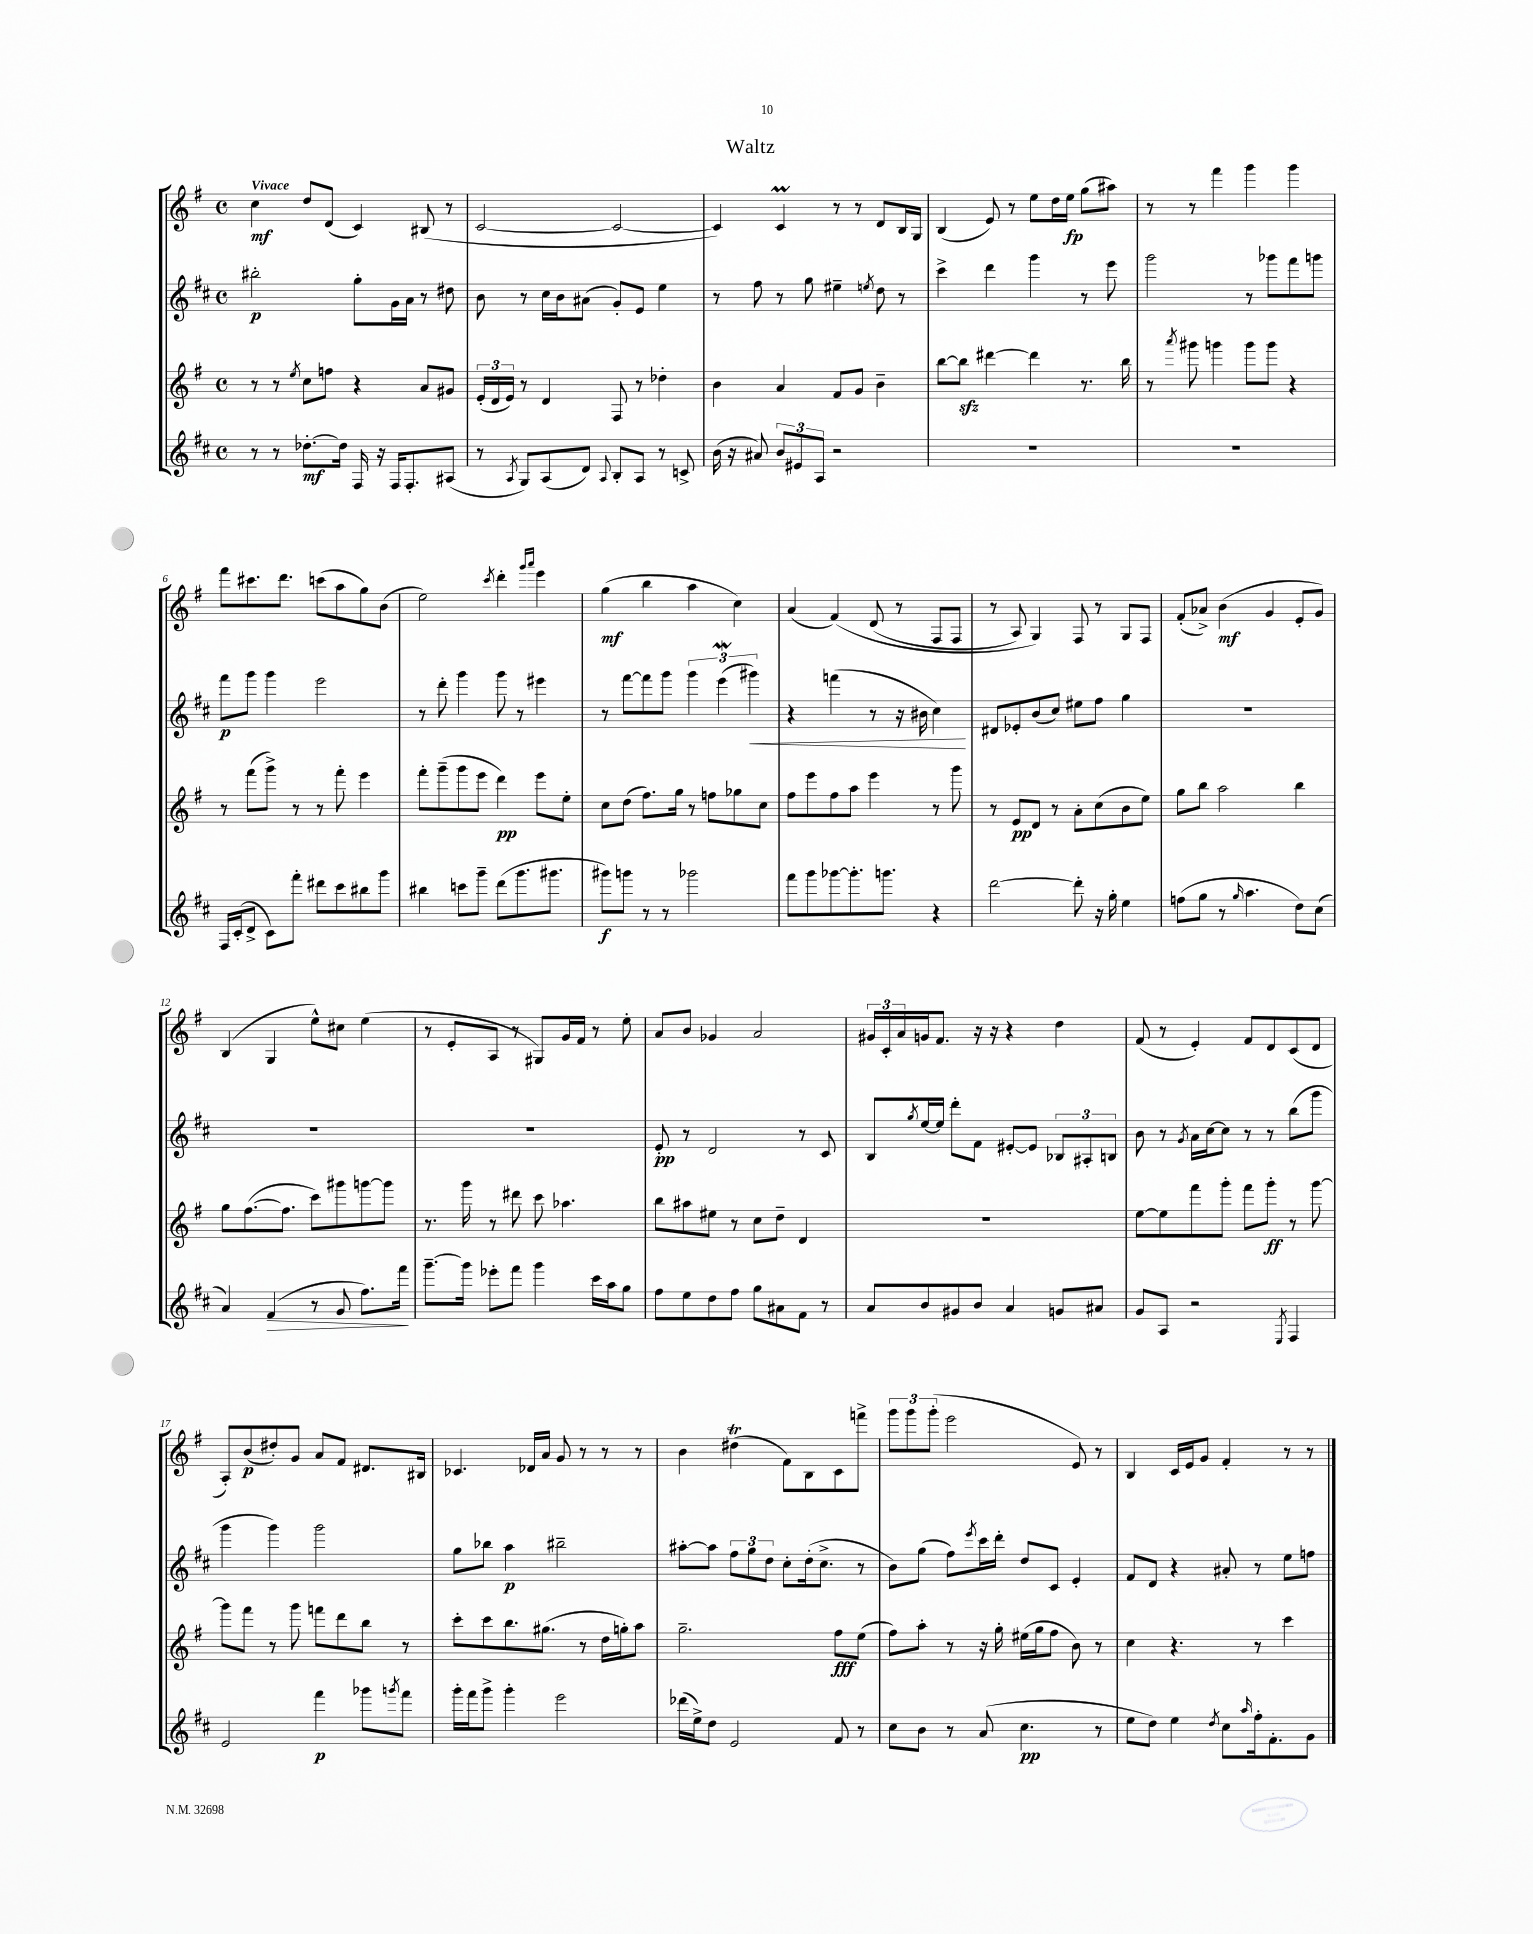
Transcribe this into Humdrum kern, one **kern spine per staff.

**kern	**dynam	**kern	**dynam	**kern	**dynam	**kern	**dynam
*part4	*part4	*part3	*part3	*part2	*part2	*part1	*part1
*staff4	*staff4	*staff3	*staff3	*staff2	*staff2	*staff1	*staff1
*clefG2	*	*clefG2	*	*clefG2	*	*clefG2	*
*k[f#c#]	*	*k[f#]	*	*k[f#c#]	*	*k[f#]	*
*M4/4	*	*M4/4	*	*M4/4	*	*M4/4	*
*met(c)	*	*met(c)	*	*met(c)	*	*met(c)	*
=1	=1	=1	=1	=1	=1	=1	=1
!	!	!	!	!	!	!LO:TX:a:B:t=Vivace	!
8r	.	8r	.	2bb#X'\	p	4cc\	mf
8r	.	8r	.	.	.	.	.
.	.	8qee/	.	.	.	.	.
[8.dd-X'\L	mf	8cc\L	.	.	.	8dd/L	.
.	.	8ffn\J	.	.	.	(8d/J	.
16dd-\Jk]	.	.	.	.	.	.	.
16F#/	.	4r	.	8gg'\L	.	4c/)	.
16r	.	.	.	.	.	.	.
16F#/KL	.	.	.	16g\L	.	.	.
8.F#'/	.	.	.	16a\JJ	.	.	.
.	.	8a/L	.	8r	.	(8B#X/	.
(8A#X/J	.	8g#X/J	.	8dd#X\	.	8r	.
=2	=2	=2	=2	=2	=2	=2	=2
8r	.	(24e'/LL	.	8b\	.	[2c/	.
.	.	24d/	.	.	.	.	.
.	.	24e/JJ)	.	.	.	.	.
8qA/	.	.	.	.	.	.	.
8G/L)	.	8r	.	8r	.	.	.
(8A/	.	4d/	.	16cc#\LL	.	.	.
.	.	.	.	16b\J	.	.	.
8d/J)	.	.	.	(8a#X\J	.	.	.
8qqA/	.	.	.	.	.	.	.
8B'/L	.	8F#/	.	8g'/L)	.	2c/_	.
8A/J	.	8r	.	8e/J	.	.	.
8r	.	4dd-X'\	.	4ee\	.	.	.
8cn^/	.	.	.	.	.	.	.
=3	=3	=3	=3	=3	=3	=3	=3
(16b\	.	4b\	.	8r	.	4c/])	.
16r	.	.	.	.	.	.	.
8a#X/)	.	.	.	8ff#\	.	.	.
12b/L	.	4a/	.	8r	.	4cM/	.
12e#X/	.	.	.	.	.	.	.
.	.	.	.	8gg\	.	.	.
12A/J	.	.	.	.	.	.	.
2r	.	8f#/L	.	4ee#X~\	.	8r	.
.	.	8g/J	.	.	.	8r	.
.	.	.	.	8qeen/	.	.	.
.	.	4b~\	.	8dd\	.	8d/L	.
.	.	.	.	8r	.	16B/L	.
.	.	.	.	.	.	16G/JJ	.
=4	=4	=4	=4	=4	=4	=4	=4
1r	.	[8bb\L	.	4ccc#^\	.	(4B/	.
.	.	8bbzz\J]	.	.	.	.	.
.	.	[4ddd#X\	.	4ddd\	.	8e/)	.
.	.	.	.	.	.	8r	.
.	.	4ddd#\]	.	4ggg\	.	8ee\L	.
.	.	.	.	.	.	16dd\L	.
.	.	.	.	.	.	16ee\JJ	fp
.	.	8.r	.	8r	.	(8gg\L	.
.	.	.	.	8eee\	.	8aa#X\J)	.
.	.	16bb\	.	.	.	.	.
=5	=5	=5	=5	=5	=5	=5	=5
1r	.	8r	.	2ggg\	.	8r	.
.	.	8qaaa/	.	.	.	.	.
.	.	8ggg#X\	.	.	.	8r	.
.	.	4gggn\	.	.	.	4fff#\	.
.	.	8ggg\L	.	8r	.	4ggg\	.
.	.	8ggg\J	.	8ggg-X\L	.	.	.
.	.	4r	.	8fff#\	.	4ggg\	.
.	.	.	.	8gggn\J	.	.	.
!!LO:LB:g=z
=6	=6	=6	=6	=6	=6	=6	=6
16F#/LL	.	8r	.	8fff#\L	p	8fff#\L	.
(16c#'/J	.	.	.	.	.	.	.
8d^/J	.	(8fff#\L	.	8ggg\J	.	8.ccc#X\	.
8c#\L)	.	8ggg^\J)	.	4ggg\	.	.	.
.	.	.	.	.	.	8.ddd\J	.
8fff#'\J	.	8r	.	.	.	.	.
8ddd#X\L	.	8r	.	2eee\	.	(8cccn\L	.
8ccc#\	.	8fff#'\	.	.	.	8aa\	.
8bb#X\	.	4eee\	.	.	.	8gg\)	.
8ggg\J	.	.	.	.	.	(8b\J	.
=7	=7	=7	=7	=7	=7	=7	=7
4bb#X\	.	8fff#'\L	.	8r	.	2ee\)	.
.	.	(8ggg~\	.	8ddd'\	.	.	.
8cccn\L	.	8ggg\	.	4ggg\	.	.	.
8ggg~\J	.	8eee\J	.	.	.	.	.
.	.	.	.	.	.	8qccc/	.
(8ddd\L	.	4ddd\)	pp	8ggg\	.	4ddd'\	.
8.ggg\	.	.	.	8r	.	.	.
.	.	.	.	.	.	16qqggg/LL	.
.	.	.	.	.	.	16qqaaa/JJ	.
.	.	8eee\L	.	4eee#X\	.	4eee\	.
8.ggg#X\J	.	.	.	.	.	.	.
.	.	8ee'\J	.	.	.	.	.
=8	=8	=8	=8	=8	=8	=8	=8
8ggg#X\L)	f	8cc\L	.	8r	.	(4gg\	mf
8gggn\J	.	(8dd\J	.	[8fff#\L	.	.	.
8r	.	8.ff#\L)	.	8fff#\]	.	4bb\	.
8r	.	.	.	8ggg\J	.	.	.
.	.	16gg\Jk	.	.	.	.	.
2ggg-X\	.	8r	.	6ggg\	.	4aa\	.
.	.	8ffn\L	.	.	.	.	.
.	.	.	.	(6eeeW\	.	.	.
.	.	8gg-X\	.	.	.	4cc\)	.
!	!	!	!	!	!LO:HP:b	!	!
.	.	.	.	6ggg#X\)	<	.	.
.	.	8cc\J	.	.	.	.	.
=9	=9	=9	=9	=9	=9	=9	=9
8fff#\L	.	8ff#\L	.	4r	.	(4a/	.
8ggg\	.	8eee\	.	.	.	.	.
[8ggg-X\	.	8ff#\	.	(4fffn\	.	(4f#/)	.
8.ggg-'\]	.	8aa\J	.	.	.	.	.
.	.	4eee\	.	8r	.	(8d/	.
8.gggn\J	.	.	.	.	.	.	.
.	.	.	.	16r	.	8r	.
.	.	.	.	16b#X\	.	.	.
4r	.	8r	.	4cc#\)	.	8F#/L	.
.	.	8ggg\	.	.	.	8F#/J	.
.	.	.	.	.	[	.	.
=10	=10	=10	=10	=10	=10	=10	=10
[2ddd\	.	8r	.	8d#X/L	.	8r	.
.	.	8e/L	pp	8e-X'/	.	8A/)	.
.	.	8d/J	.	(8b/	.	4G/)	.
.	.	8r	.	8cc#/J)	.	.	.
8ddd'\]	.	8a'\L	.	8ee#X\L	.	8F#/	.
16r	.	(8cc\	.	8ff#\J	.	8r	.
16gg'\	.	.	.	.	.	.	.
4ee\	.	8b\	.	4gg\	.	8G/L	.
.	.	8ee\J)	.	.	.	8F#/J	.
=11	=11	=11	=11	=11	=11	=11	=11
(8ffn\L	.	8gg\L	.	1r	.	(8f#'/L	.
8gg\J	.	8bb\J	.	.	.	8a-X^/J)	.
8r	.	2aa\	.	.	.	(4b\	mf
16qqgg/	.	.	.	.	.	.	.
4.aa\	.	.	.	.	.	.	.
.	.	.	.	.	.	4g/	.
8dd\L)	.	4bb\	.	.	.	8e'/L	.
(8cc#\J	.	.	.	.	.	8g/J)	.
!!LO:LB:g=z
=12	=12	=12	=12	=12	=12	=12	=12
4a/)	.	8gg\L	.	1r	.	(4B/	.
.	.	([8.ff#\	.	.	.	.	.
!	!LO:HP:b	!	!	!	!	!	!
(4f#/	>	.	.	.	.	4G/	.
.	.	8.ff#\J]	.	.	.	.	.
8r	.	8ccc\L)	.	.	.	8ee^^\L)	.
8g/	.	8ggg#X\	.	.	.	8cc#X\J	.
8.ff#\L)	.	[8gggn\	.	.	.	(4ee\	.
.	.	8ggg\J]	.	.	.	.	.
16fff#\Jk	.	.	.	.	.	.	.
.	]	.	.	.	.	.	.
=13	=13	=13	=13	=13	=13	=13	=13
[8.ggg~\L	.	8.r	.	1r	.	8r	.
.	.	.	.	.	.	8e'/L	.
16ggg\Jk]	.	16ggg\	.	.	.	.	.
8eee-X'\L	.	8r	.	.	.	8A/J	.
8fff#\J	.	8ddd#X\	.	.	.	8r	.
4ggg\	.	8ccc\	.	.	.	8G#X/L)	.
.	.	4.aa-X\	.	.	.	16g/L	.
.	.	.	.	.	.	16f#/JJ	.
16ccc#\LL	.	.	.	.	.	8r	.
16aa\J	.	.	.	.	.	.	.
8gg\J	.	.	.	.	.	8ee'\	.
=14	=14	=14	=14	=14	=14	=14	=14
8ff#\L	.	8bb\L	.	8e'/	pp	8a/L	.
8ee\	.	8aa#X\	.	8r	.	8b/J	.
8dd\	.	8ee#X\J	.	2d/	.	4g-X/	.
8ff#\J	.	8r	.	.	.	.	.
8gg\L	.	8cc\L	.	.	.	2a/	.
8a#X\	.	8dd~\J	.	.	.	.	.
8f#\J	.	4d/	.	8r	.	.	.
8r	.	.	.	8c#/	.	.	.
=15	=15	=15	=15	=15	=15	=15	=15
8a/L	.	1r	.	8B/L	.	24g#X/LL	.
.	.	.	.	.	.	24c'/	.
.	.	.	.	.	.	24a/	.
.	.	.	.	8qgg/	.	.	.
8b/	.	.	.	[16ee/L	.	16gn/J	.
.	.	.	.	16ee/JJ]	.	8.f#/J	.
8g#X/	.	.	.	8ddd'\L	.	.	.
8b/J	.	.	.	8f#\J	.	16r	.
.	.	.	.	.	.	16r	.
4a/	.	.	.	[8e#X'/L	.	4r	.
.	.	.	.	8e#/J]	.	.	.
8gn/L	.	.	.	12B-X/L	.	4dd\	.
.	.	.	.	12A#X'/	.	.	.
8a#X/J	.	.	.	.	.	.	.
.	.	.	.	12Bn/J	.	.	.
=16	=16	=16	=16	=16	=16	=16	=16
8g/L	.	[8ee\L	.	8b\	.	(8f#/	.
8A/J	.	8ee\]	.	8r	.	8r	.
.	.	.	.	8qg/	.	.	.
2r	.	8fff#\	.	16a\LL	.	4e'/)	.
.	.	.	.	[16cc#\J	.	.	.
.	.	8ggg'\J	.	8cc#\J]	.	.	.
.	.	8fff#\L	.	8r	.	8f#/L	.
.	.	8ggg'\J	ff	8r	.	8d/	.
8qE/	.	.	.	.	.	.	.
4F#/	.	8r	.	(8bb\L	.	(8c/	.
.	.	[8ggg\	.	8ggg\J	.	8d/J	.
!!LO:LB:g=z
=17	=17	=17	=17	=17	=17	=17	=17
2e/	.	8ggg\L]	.	4ggg\	.	8A'/L)	.
.	.	8fff#\J	.	.	.	(8b/	p
.	.	8r	.	4ggg\)	.	8dd#X'/)	.
.	.	8ggg\	.	.	.	8g/J	.
4fff#\	p	8fffn\L	.	2ggg\	.	8a/L	.
.	.	8ddd\	.	.	.	8f#/J	.
8ggg-X\L	.	8bb\J	.	.	.	8.d#X/L	.
8qgggn/	.	.	.	.	.	.	.
8fff#\J	.	8r	.	.	.	.	.
.	.	.	.	.	.	16B#X/Jk	.
=18	=18	=18	=18	=18	=18	=18	=18
16ggg'\LL	.	8ccc'\L	.	8gg\L	.	4.c-X/	.
16fff#\J	.	.	.	.	.	.	.
8ggg^\J	.	8ccc\	.	8bb-X\J	.	.	.
4ggg'\	.	8.bb\	.	4aa\	p	.	.
.	.	.	.	.	.	16d-X/LL	.
.	.	(8.gg#X\J	.	.	.	16a/JJ	.
2eee\	.	.	.	2bb#X~\	.	8g/	.
.	.	8r	.	.	.	8r	.
.	.	16dd\LL	.	.	.	8r	.
.	.	16ggn'\J)	.	.	.	.	.
.	.	8aa\J	.	.	.	8r	.
=19	=19	=19	=19	=19	=19	=19	=19
(16ddd-X\LL	.	2.gg~\	.	[8aa#X'\L	.	4b\	.
16ee^\J)	.	.	.	.	.	.	.
8dd\J	.	.	.	8aa#\J]	.	.	.
2e/	.	.	.	12ff#\L	.	(4dd#Xt\	.
.	.	.	.	12gg\	.	.	.
.	.	.	.	12dd\J	.	.	.
.	.	.	.	8cc#'\L	.	8f#\L)	.
.	.	.	.	(16dd'\k	.	8B\	.
.	.	.	.	8.cc#^\J	.	.	.
8f#/	.	8ff#\L	fff	.	.	8c\	.
8r	.	(8ee\J	.	8r	.	8fffn^\J	.
=20	=20	=20	=20	=20	=20	=20	=20
8cc#\L	.	8ff#\L)	.	8b\L)	.	12ggg\L	.
.	.	.	.	.	.	12ggg\	.
8b\J	.	8aa'\J	.	(8gg\J	.	.	.
.	.	.	.	.	.	(12ggg'\J	.
8r	.	8r	.	8ff#\L)	.	2eee\	.
.	.	.	.	8qeee/	.	.	.
(8a/	.	16r	.	16ccc#\L	.	.	.
.	.	16gg'\	.	16ddd'\JJ	.	.	.
4.cc#\	pp	(16ee#X\LL	.	8dd/L	.	.	.
.	.	16gg\J	.	.	.	.	.
.	.	8ff#\J	.	8c#/J	.	.	.
.	.	8b\)	.	4e'/	.	8e/)	.
8r	.	8r	.	.	.	8r	.
=21	=21	=21	=21	=21	=21	=21	=21
8ee\L	.	4cc\	.	8f#/L	.	4B/	.
8dd\J)	.	.	.	8d/J	.	.	.
4ee\	.	4.r	.	4r	.	16c/LL	.
.	.	.	.	.	.	16e/J	.
.	.	.	.	.	.	8g/J	.
8qdd/	.	.	.	.	.	.	.
8cc#\L	.	.	.	8a#X'/	.	4f#'/	.
16qqaa/	.	.	.	.	.	.	.
16ff#'\k	.	8r	.	8r	.	.	.
8.f#'\	.	.	.	.	.	.	.
.	.	4ccc\	.	8ee\L	.	8r	.
8g\J	.	.	.	8ffn\J	.	8r	.
==	==	==	==	==	==	==	==
*-	*-	*-	*-	*-	*-	*-	*-
